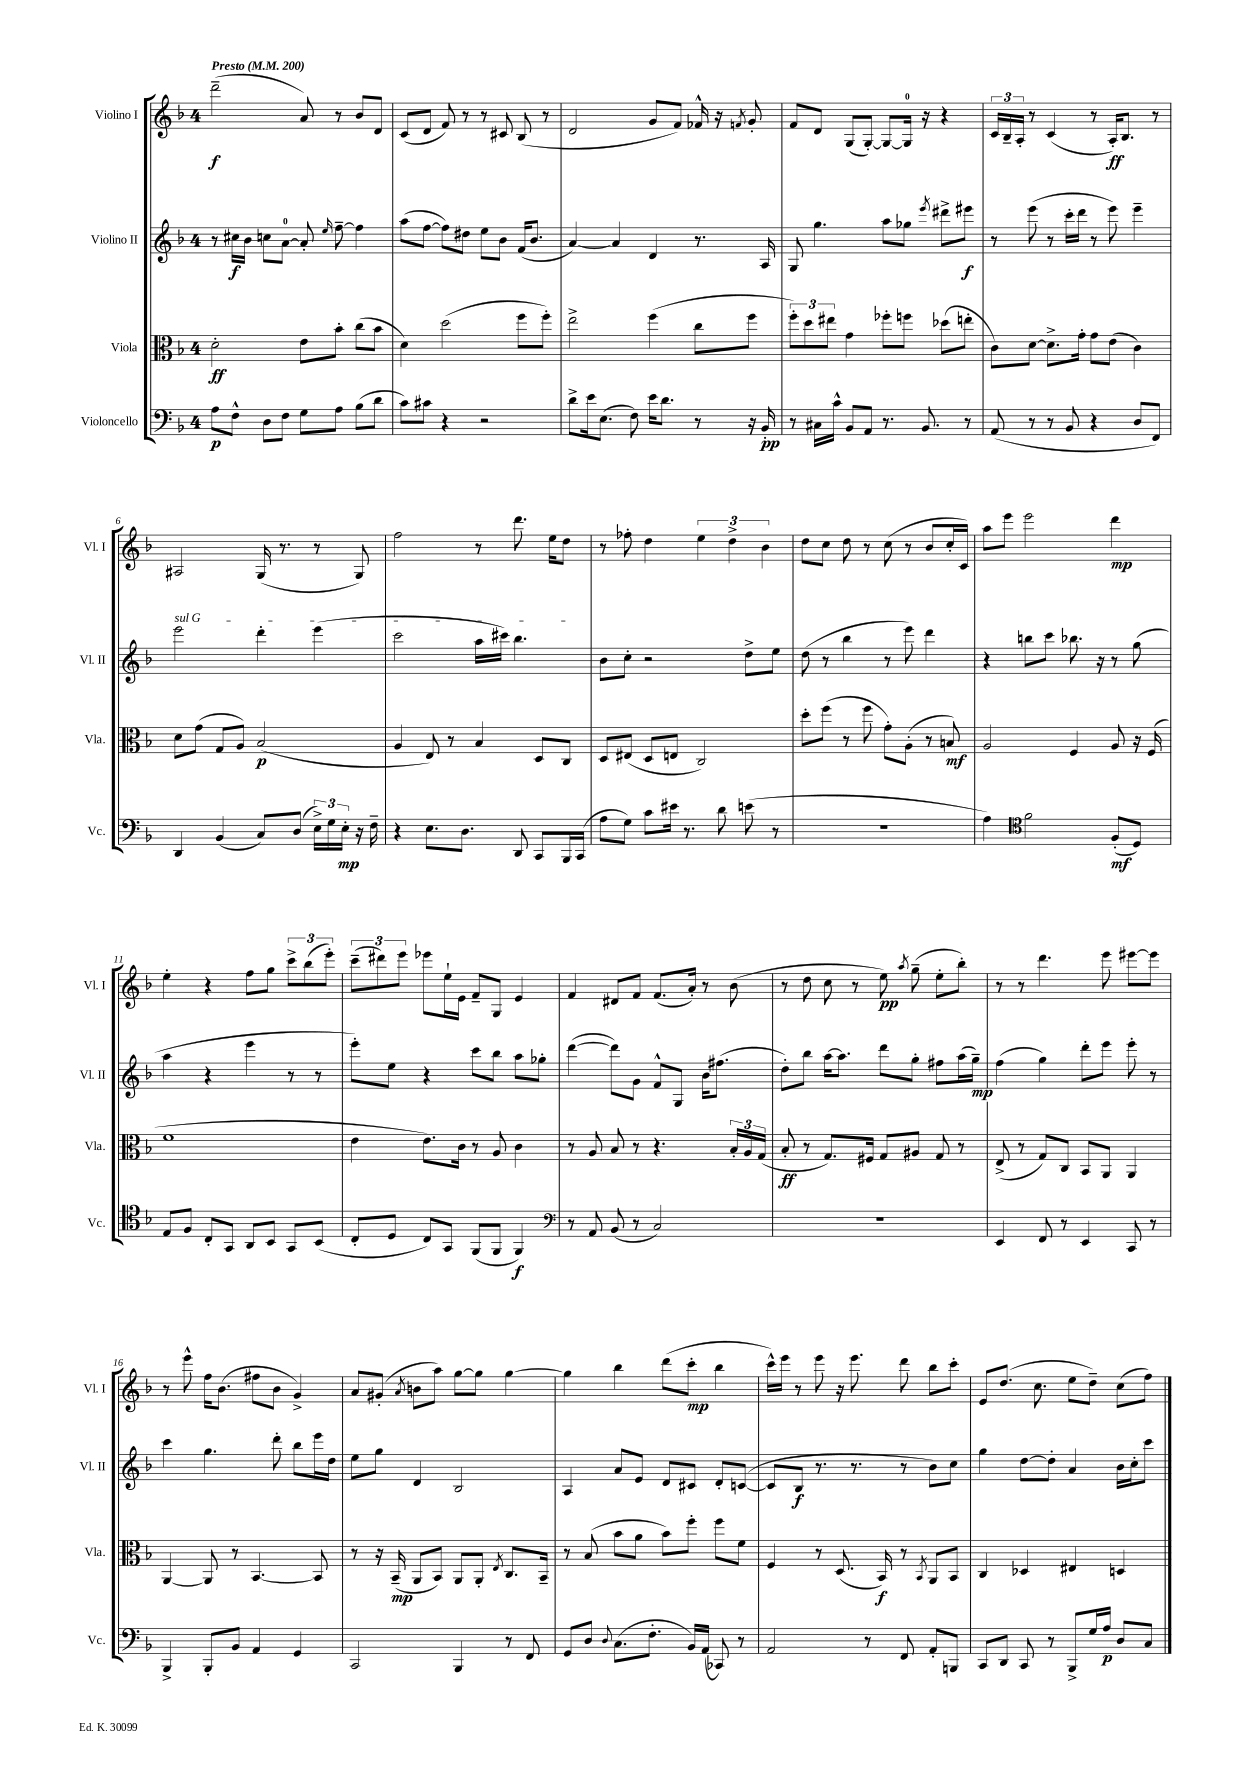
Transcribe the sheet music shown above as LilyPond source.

<<
\new StaffGroup <<
\new Staff = "s0" \with { instrumentName = "Violino I" shortInstrumentName = "Vl. I" } {
    \clef treble \key f \major \once \override Staff.TimeSignature.style = #'single-digit \time 4/4 \tempo "Presto" 4 = 200
    \autoBeamOff d'''2--\f( a'8) r8 bes'8[ d'8] |
    c'8[( d'8] f'8) r8 r8 cis'8 bes8( r8 |
    d'2 g'8[ f'8]) fes'16-^ r16 \acciaccatura { f'8 } g'8-. |
    f'8[ d'8] g8[( g8]~-.) g8[~ g16]-0 r16 r4 |
    \tuplet 3/2 { c'16[ bes16-- a16]-. } r8 c'4( r8 a16[-.\ff) bes8.] r8 |
    ais2 g16( r8. r8 g8) |
    f''2 r8 d'''8. e''16[ d''8] |
    r8 fes''8-. d''4 \tuplet 3/2 { e''4 d''4-> bes'4 } |
    d''8[ c''8] d''8 r8 c''8( r8 bes'8[ c''16-. c'16]) |
    a''8[ e'''8] e'''2 d'''4\mp |
    e''4-. r4 f''8[ g''8] \tuplet 3/2 { c'''8[-> bes''8( e'''8]-.) } |
    \tuplet 3/2 { c'''8[--( dis'''8) e'''8] } ees'''8[ e''16-! e'16] f'8[-- g8] e'4 |
    f'4 dis'8[ f'8] f'8.[( a'16]-.) r8 bes'8( |
    r8 d''8 c''8 r8 e''8\pp) \acciaccatura { a''8 } g''8--( e''8[-. bes''8]-.) |
    r8 r8 d'''4. e'''8 eis'''8[~ eis'''8] |
    r8 e'''8-^ f''16[ bes'8.]( fis''8[ bes'8] g'4->) |
    a'8[ gis'8]-.( \acciaccatura { a'8 } b'8[ a''8]) g''8[~ g''8] g''4~ |
    g''4 bes''4 d'''8[( c'''8]-.\mp bes''4 |
    c'''16[-^) e'''16] r8 e'''8 r16 e'''8. d'''8 bes''8[ c'''8]-. |
    e'8[ d''8.]( c''8. e''8[ d''8]--) c''8[( f''8]) \bar "|." |
}
\new Staff = "s1" \with { instrumentName = "Violino II" shortInstrumentName = "Vl. II" } {
    \clef treble \key f \major \once \override Staff.TimeSignature.style = #'single-digit \time 4/4
    \autoBeamOff r8 cis''16[\f bes'16] c''8[ a'8]-0~ a'8-. \grace { e''16 } f''8~-- f''4 |
    a''8[( f''8]~ f''8[) dis''8] e''8[ bes'8] f'16[( bes'8.] |
    a'4~) a'4 d'4 r8. a16 |
    g8 g''4. a''8[ ges''8] \acciaccatura { e'''8 } dis'''8[-> eis'''8]\f |
    r8 e'''8( r8 c'''16[-. d'''16] r8 e'''8) e'''4-- |
    \once \override TextSpanner.bound-details.left.text = \markup { \italic "sul G" } e'''2\startTextSpan d'''4-. e'''4( |
    c'''2 a''16[ cis'''16]) bes''4.\stopTextSpan |
    bes'8[ c''8]-. r2 d''8[-> e''8] |
    d''8( r8 bes''4 r8 e'''8) d'''4 |
    r4 b''8[ c'''8] bes''8. r16 r8 g''8( |
    a''4 r4 e'''4 r8 r8 |
    e'''8[-.) e''8] r4 c'''8[ bes''8] a''8[ ges''8]-. |
    d'''4~( d'''8[) g'8] f'8[-^ g8] bes'16[ fis''8.]( |
    d''8[-.) bes''8] a''16[~ a''8.] d'''8[ g''8]-. fis''8[ a''16( g''16]--\mp) |
    f''4( g''4) d'''8[-. e'''8] e'''8-. r8 |
    c'''4 g''4. d'''8-. bes''8[ e'''16 d''16] |
    e''8[ g''8] d'4 bes2 |
    a4 a'8[ e'8] d'8[ cis'8] d'8[-. c'8]~( |
    c'8[ bes8]\f r8. r8. r8 bes'8[) c''8] |
    g''4 d''8[~ d''8]-. a'4 bes'16[ c''16-. c'''8] \bar "|." |
}
\new Staff = "s2" \with { instrumentName = "Viola" shortInstrumentName = "Vla." } {
    \clef alto \key f \major \once \override Staff.TimeSignature.style = #'single-digit \time 4/4
    \autoBeamOff d'2-.\ff e'8[ bes'8]-. c''8[( bes'8] |
    d'4) d''2( f''8[ f''8]-.) |
    e''2-> f''4( c''8[ f''8] |
    \tuplet 3/2 { f''8[-.) d''8 eis''8] } g'4 fes''8[-. f''8] des''8[( e''8]-. |
    c'8[) d'8]~ d'8.[-> g'16]-. g'8[ e'8]( c'4) |
    d'8[ g'8]( g8[ a8]) bes2\p( |
    a4 e8) r8 bes4 d8[ c8] |
    d8[ eis8]( d8[ e8] c2) |
    d''8[-. f''8]( r8 f''8 g'8[-.) a8]-.( r8 b8\mf) |
    a2 f4 a8 r16 f16( |
    f'1 |
    e'4 e'8.[) c'16] r8 a8 c'4 |
    r8 a8 bes8 r8 r4. \tuplet 3/2 { bes16[-. a16 g16]( } |
    bes8-.\ff r8 g8.[) fis16] g8[ ais8] g8 r8 |
    e8->( r8 g8[) c8] bes,8[ a,8] a,4 |
    a,4~ a,8 r8 bes,4.~ bes,8 |
    r8 r16 bes,16--\mp( a,8[ bes,8]) a,8[ a,8]-. \acciaccatura { e8 } c8.[ bes,16]-- |
    r8 bes8( bes'8[ a'8] bes'8[) f''8]-. f''8[ f'8] |
    f4 r8 d8.( bes,16\f) r8 \acciaccatura { bes,8 } a,8[ bes,8] |
    c4 des4 eis4 d4 \bar "|." |
}
\new Staff = "s3" \with { instrumentName = "Violoncello" shortInstrumentName = "Vc." } {
    \clef bass \key f \major \once \override Staff.TimeSignature.style = #'single-digit \time 4/4
    \autoBeamOff a8[\p f8]-^ d8[ f8] g8[ a8] bes8[( d'8] |
    c'8[) cis'8] r4 r2 |
    d'8[-> e'16 e8.]( f8) e'16[ d'8.] r8 r16 bes,16-.\pp |
    r8 cis16[ c'16]-^ bes,8[ a,8] r8. bes,8. r8 |
    a,8( r8 r8 bes,8 r4 d8[ f,8]) |
    d,4 bes,4( c8[) d8]( \tuplet 3/2 { e16[->) g16 e16]-.\mp } r16 f16-- |
    r4 e8.[ d8.] d,8 c,8[ bes,,16 c,16]( |
    a8[ g8]) c'8[ eis'16] r8. d'8 e'8( r8 |
    R1 |
    a4) \clef tenor f'2 f8[-.\mf( d8]) |
    e8[ f8] c8[-. g,8] a,8[ bes,8] g,8[ bes,8]( |
    c8[-. d8] c8[) g,8] f,8[( f,8] f,4\f) |
    \clef bass r8 a,8 bes,8( r8 c2) |
    R1 |
    e,4 f,8 r8 e,4 c,8 r8 |
    bes,,4-> bes,,8[-. bes,8] a,4 g,4 |
    c,2 bes,,4 r8 f,8 |
    g,8[ d8] \appoggiatura { d8 } c8.[( f8.]-. bes,16[) a,16]( ces,8) r8 |
    a,2 r8 f,8 a,8[-. b,,8] |
    c,8[ d,8] c,8 r8 bes,,8[-> g16 a16]\p d8[ c8] \bar "|." |
}
>>
>>
